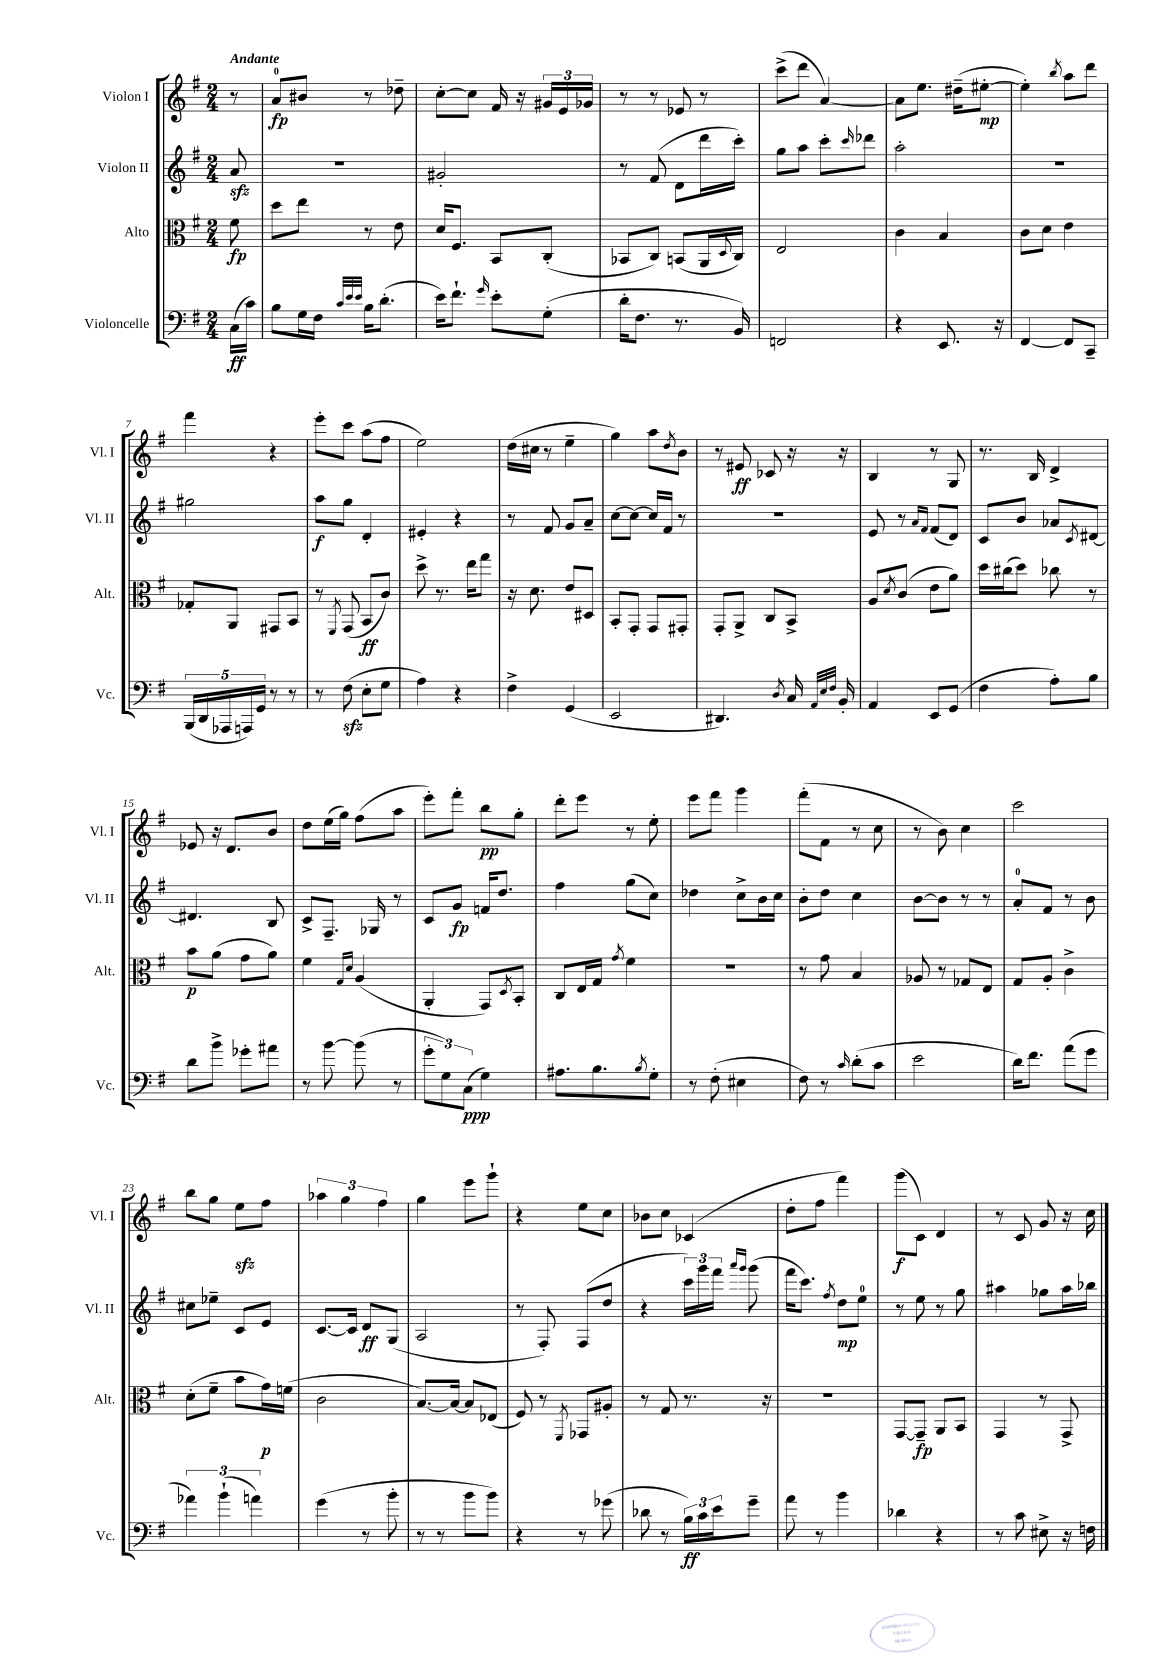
<<
\new StaffGroup <<
\new Staff = "s0" \with { instrumentName = "Violon I" shortInstrumentName = "Vl. I" } {
    \clef treble \key g \major \numericTimeSignature \time 2/4 \partial 8 \tempo "Andante"
    r8 |
    a'8-0\fp bis'8 r8 des''8-- |
    c''8~-. c''8 fis'16 r16 \tuplet 3/2 { gis'16 e'16 ges'16 } |
    r8 r8 ees'8 r8 |
    c'''8->( d'''8 a'4~) |
    a'8 e''8. dis''16--( eis''8~-.\mp |
    eis''4-.) \acciaccatura { b''8 } a''8 d'''8 |
    fis'''4 r4 |
    e'''8-. c'''8 a''8( fis''8 |
    e''2) |
    d''16( cis''16 r8 e''4-- |
    g''4) a''8 \acciaccatura { d''8 } b'8 |
    r8 eis'8\ff ces'8 r16 r16 |
    b4 r8 g8 |
    r8. b16 d'4-> |
    ees'8 r16 d'8. b'8 |
    d''8 e''16( g''16) fis''8( a''8 |
    e'''8-.) fis'''8-. b''8\pp g''8-. |
    d'''8-. e'''8 r8 e''8-. |
    e'''8 fis'''8 g'''4 |
    fis'''8-.( fis'8 r8 c''8 |
    r8 b'8) c''4 |
    c'''2 |
    b''8 g''8 e''8\sfz fis''8 |
    \tuplet 3/2 { aes''4 g''4 fis''4 } |
    g''4 e'''8 g'''8-! |
    r4 e''8 c''8 |
    bes'8 c''8 ces'4( |
    d''8-. fis''8 fis'''4) |
    g'''8\f( c'8) d'4 |
    r8 c'8 g'8 r16 c''16 \bar "|." |
}
\new Staff = "s1" \with { instrumentName = "Violon II" shortInstrumentName = "Vl. II" } {
    \clef treble \key g \major \numericTimeSignature \time 2/4 \partial 8
    a'8\sfz |
    R2 |
    gis'2-. |
    r8 fis'8( d'8 d'''16 c'''16-.) |
    g''8 a''8 c'''8-. \grace { c'''16 } des'''8 |
    a''2-. |
    r2 |
    gis''2 |
    a''8\f g''8 d'4-. |
    eis'4-. r4 |
    r8 fis'8 g'8 a'8-- |
    c''8~ c''8~ c''16 fis'16 r8 |
    r2 |
    e'8 r8 \grace { a'16 fis'16 } fis'8( d'8) |
    c'8 b'8 aes'8 \acciaccatura { c'8 } dis'8~ |
    dis'4. b8 |
    c'8-> fis8.-- ges16 r8 |
    c'8 g'8\fp f'16 d''8. |
    fis''4 g''8( c''8) |
    des''4 c''8-> b'16 c''16 |
    b'8-. d''8 c''4 |
    b'8~ b'8 r8 r8 |
    a'8-0-. fis'8 r8 b'8 |
    cis''8 ees''8-- c'8 e'8 |
    c'8.~ c'16 d'8\ff g8( |
    a2 |
    r8 fis8-.) fis8( d''8 |
    r4 \tuplet 3/2 { c'''16) g'''16 fis'''16 } \grace { a'''16 g'''16 } g'''8( |
    fis'''16 c'''8.) \acciaccatura { fis''8 } d''8\mp e''8-0 |
    r8 e''8 r8 g''8 |
    ais''4 ges''8 ais''16 bes''16 \bar "|." |
}
\new Staff = "s2" \with { instrumentName = "Alto" shortInstrumentName = "Alt." } {
    \clef alto \key g \major \numericTimeSignature \time 2/4 \partial 8
    fis'8\fp |
    d''8 e''8 r8 e'8 |
    d'16 fis8. b,8 c8-.( |
    bes,8 c8) b,8( a,16 \appoggiatura { d8 } c16) |
    e2 |
    c'4 b4 |
    c'8 d'8 e'4 |
    ges8-. a,8 gis,8 b,8 |
    r8 \acciaccatura { fis,8 } g,8( b,8\ff c'8) |
    d''8-> r8. e''16 g''8 |
    r16 d'8. e'8 dis8 |
    b,8-. g,8-. g,8 gis,8-. |
    g,8-. a,8-> c8 b,8-> |
    a8 \acciaccatura { d'8 } c'8( e'8 a'8) |
    d''16 cis''16( d''8) ces''8 r8 |
    b'8\p a'8( g'8 a'8) |
    fis'4 \grace { g16 d'16 } a4( |
    a,4-. g,8) \acciaccatura { d8 } b,8-. |
    c8 e16 g16 \acciaccatura { g'8 } fis'4 |
    r2 |
    r8 g'8 b4 |
    aes8 r8 ges8 e8 |
    g8 a8-. c'4-> |
    d'8-.( fis'8-- b'8 g'16\p) f'16( |
    c'2 |
    b8.~) b16~ b8 ees8( |
    fis8) r8 \acciaccatura { fis,8 } ges,8 ais8-. |
    r8 g8 r8. r16 |
    r2 |
    g,8~ g,8--\fp a,8 b,8 |
    g,4 r8 g,8-> \bar "|." |
}
\new Staff = "s3" \with { instrumentName = "Violoncelle" shortInstrumentName = "Vc." } {
    \clef bass \key g \major \numericTimeSignature \time 2/4 \partial 8
    c16\ff( c'16) |
    b8 g16 fis16 \grace { c'32 e'32 e'32 } b16 d'8.-.( |
    e'16) fis'8.-! \grace { g'16 } e'8-. g8-.( |
    d'16-. fis8. r8. b,16) |
    f,2 |
    r4 e,8. r16 |
    fis,4~ fis,8 c,8-- |
    \tuplet 5/4 { b,,16( d,16 aes,,16 a,,16) g,16 } r8 r8 |
    r8 fis8\sfz( e8-. g8 |
    a4) r4 |
    fis4-> g,4( |
    e,2 |
    dis,4.) \acciaccatura { d8 } c16 \grace { a,32 e32 fis32 } b,16-. |
    a,4 e,8 g,8( |
    fis4 a8-.) b8 |
    d'8 b'8-> ges'8-. ais'8 |
    r8 b'8~ b'8( r8 |
    \tuplet 3/2 { g'8-. g8) c8\ppp( } g4) |
    ais8. b8. \acciaccatura { b8 } g8-. |
    r8 fis8-.( eis4 |
    fis8) r8 \grace { c'16 } d'8-.( c'8 |
    e'2 |
    d'16) fis'8. a'8( g'8 |
    \tuplet 3/2 { aes'4) b'4-!( a'4) } |
    g'4( r8 b'8-. |
    r8 r8 b'8 b'8) |
    r4 r8 ges'8( |
    des'8 r8 \tuplet 3/2 { b16\ff) c'16 e'16 } g'8-- |
    a'8 r8 b'4 |
    des'4 r4 |
    r8 c'8 eis8-> r16 f16 \bar "|." |
}
>>
>>
